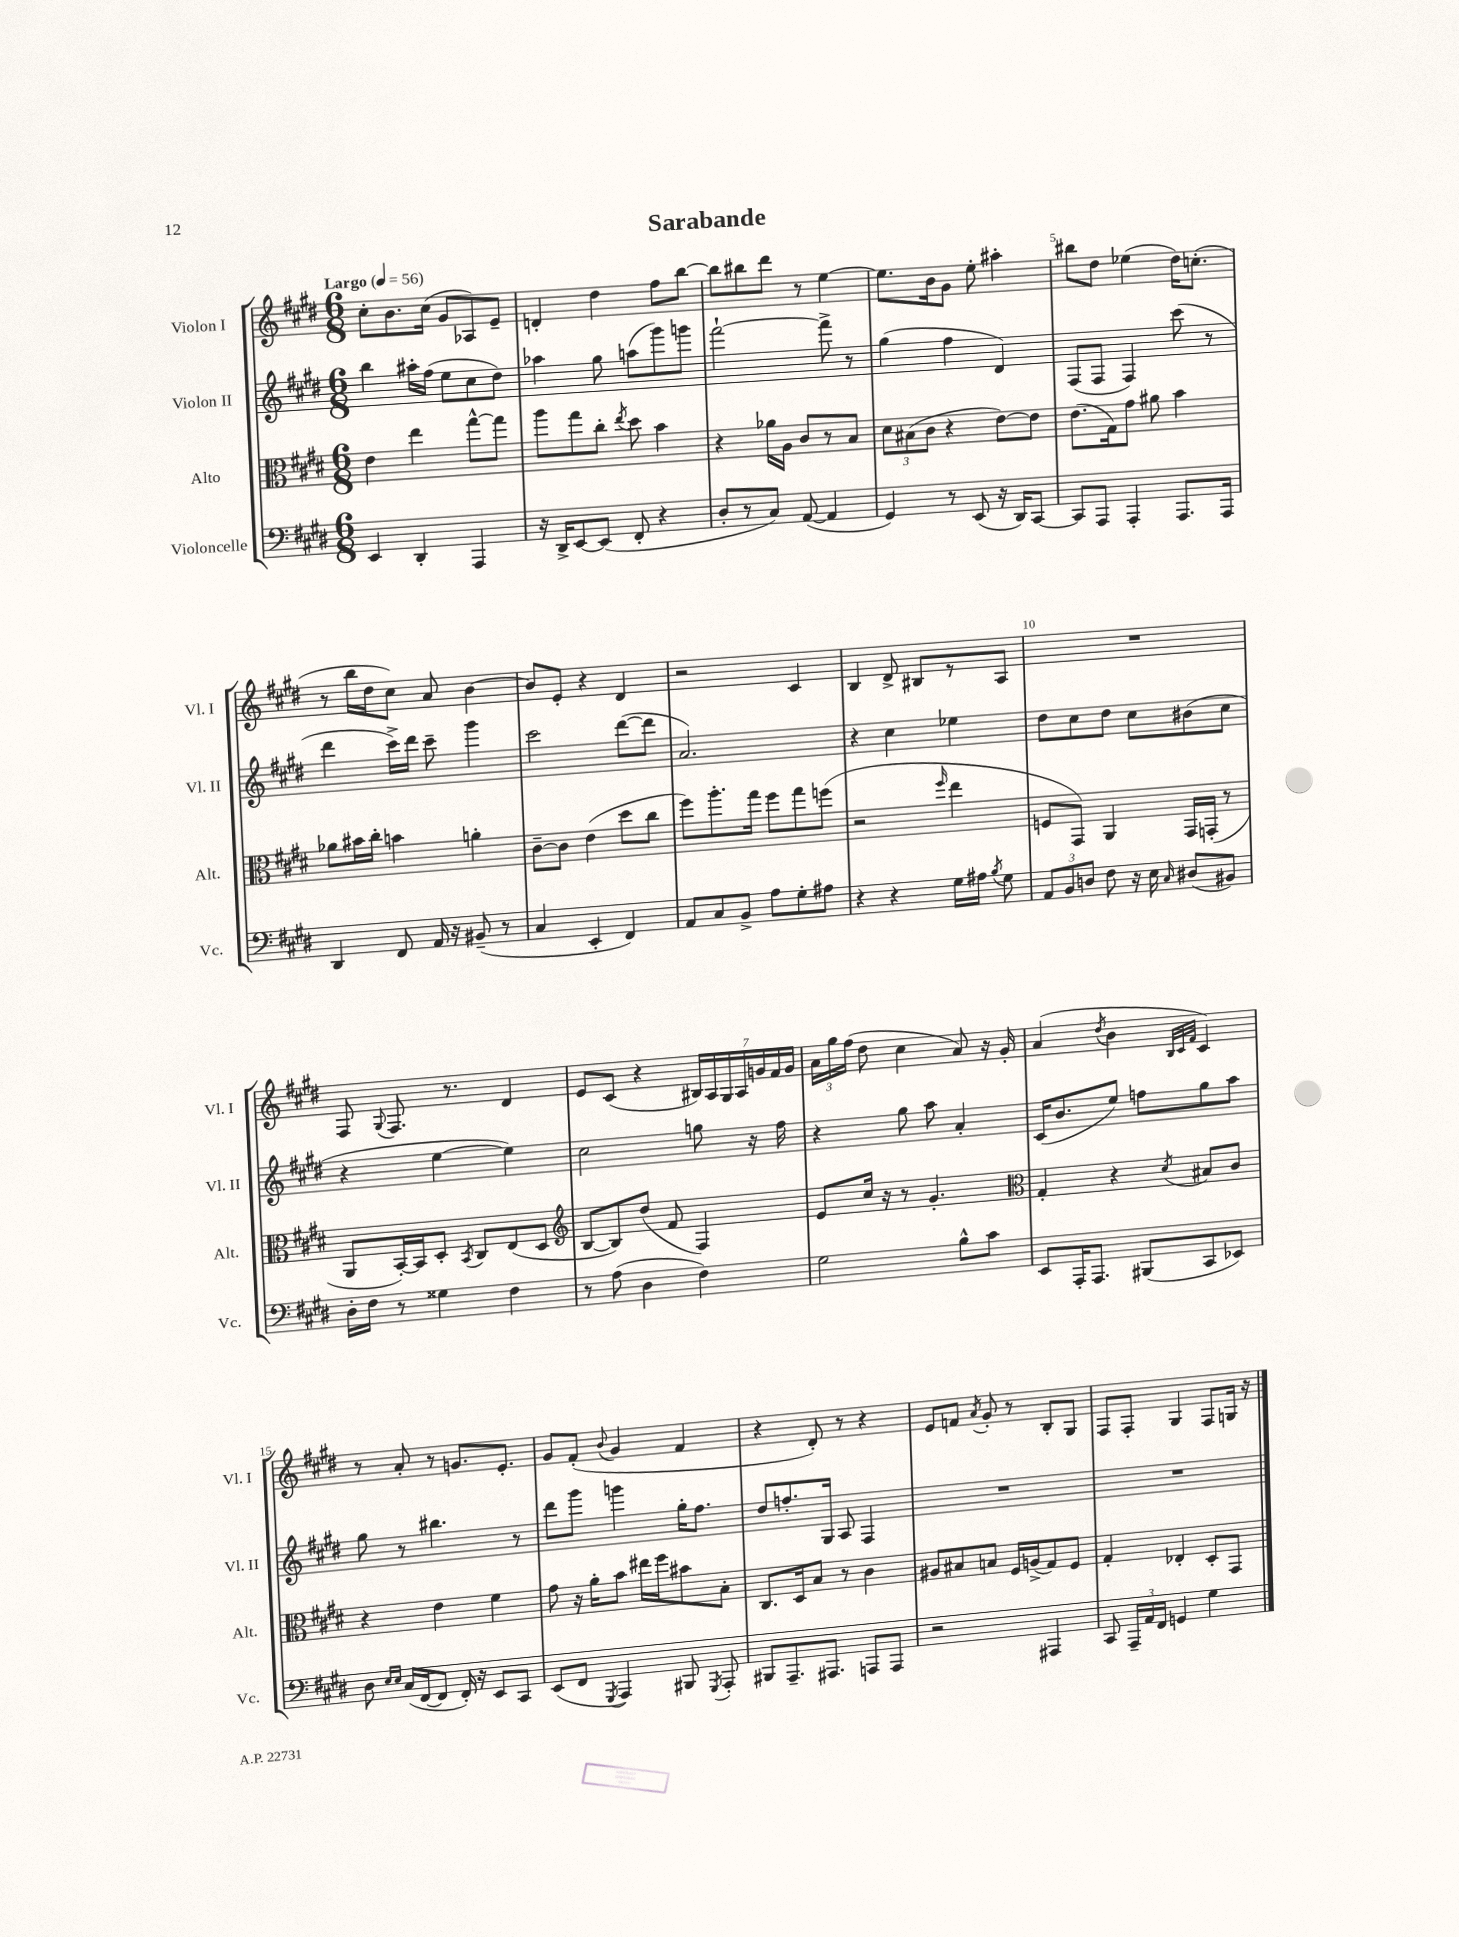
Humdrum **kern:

**kern	**kern	**kern	**kern
*part4	*part3	*part2	*part1
*staff4	*staff3	*staff2	*staff1
*I"Violoncelle	*I"Alto	*I"Violon II	*I"Violon I
*I'Vc.	*I'Alt.	*I'Vl. II	*I'Vl. I
*clefF4	*clefC3	*clefG2	*clefG2
*k[f#c#g#d#]	*k[f#c#g#d#]	*k[f#c#g#d#]	*k[f#c#g#d#]
*M6/8	*M6/8	*M6/8	*M6/8
*MM56	*MM56	*MM56	*MM56
=1	=1	=1	=1
!	!	!	!LO:TX:a:B:t=Largo
4EE/	4e\	4bb\	8cc#'\L
.	.	.	8.b\
4DD#'/	4ee\	16aa#X'\LL	.
.	.	(16ff#\JJ	(16cc#\Jk
.	.	8ee\L	8g#/L
4AAA/	[8gg#^^\L	8cc#\	8A-X/)
.	8gg#\J]	8dd#\J)	8e~/J
=2	=2	=2	=2
16r	8aa\L	4aa-X\	4dn'/
16DD#^/KL	.	.	.
[8EE/	8gg#\	.	.
(8EE/J]	8cc#'\J	8gg#\	4dd#\
.	8qee/	.	.
8FF#'/	8dd#\	(8aan\L	.
4r	4b\	8ggg#\)	8ff#\L
.	.	8gggn\J	[8bb\J
=3	=3	=3	=3
8D#'/L	4r	[2fff#`\	8bb\L]
8r	.	.	8bb#X\
8C#/J)	16a-X\LL	.	8ddd#\J
.	16A\JJ	.	.
([8AA/	8c#/L	.	8r
4AA/]	8r	8fff#^\]	[4ee\
.	8B/J	8r	.
=4	=4	=4	=4
4GG#/)	12d#\L	(4gg#\	8.ee\L]
.	(12B#X\	.	.
.	12c#\J	.	.
.	.	.	16b\k
8r	4r	4ff#\	8g#\J
(8EE/	.	.	8ee'\
16r	[8e\L)	4d#/)	4aa#X'\
16DD#/KL)	.	.	.
[8CC#/J	8e\J]	.	.
=5	=5	=5	=5
8CC#/L]	(8.e\L	(8F#/L	8bb#X\L
8AAA/J	.	8F#/J	8dd#\J
.	16G#\k)	.	.
4AAA'/	8g#\J	4F#/)	(4ee-X\
.	8a#X\	.	.
8.AAA/L	4b\	(8ccc#\	16dd#\KL)
.	.	.	(8.ccn'\J
.	.	8r	.
16AAA/Jk	.	.	.
!!LO:LB:g=z
=6	=6	=6	=6
4DD#/	8a-X\L	4ddd#\	8r
.	16b#X\L	.	16bb\LL
.	16cc#'\JJ	.	16dd#\J
8FF#/	4bn\	16ccc#^\LL)	8cc#\J)
.	.	16ddd#\JJ	.
16AA/	.	8ccc#~\	8a/
16r	.	.	.
(8BB#X~/	4an'\	4ggg#\	[4b\
8r	.	.	.
=7	=7	=7	=7
4C#/	[8c#~\L	2ccc#\	8b/L]
.	8c#\J]	.	8e'/J
4EE'/	(4e\	.	4r
4FF#/)	8dd#\L	([8ddd#\L	4d#/
.	8cc#\J	8ddd#\J]	.
=8	=8	=8	=8
8AA/L	8ff#\L)	2.a/)	2r
8C#/	8.aa'\	.	.
8BB^/J	.	.	.
.	16gg#\Jk	.	.
8A\L	8ff#\L	.	.
8G#'\	8gg#\	.	4c#/
8A#X\J	(8ffn\J	.	.
=9	=9	=9	=9
4r	2r	4r	4B/
4r	.	4cc#\	8d#^/
.	.	.	8B#X/L
.	16qqff#/	.	.
16G#\LL	4ee\	4ee-X\	8r
16A#X\JJ	.	.	.
8qB/	.	.	.
8G#\	.	.	8A/J
=10	=10	=10	=10
12AA/L	8Fn/L	8dd#\L	2.r
12BB/	.	.	.
.	8GG#/J)	8cc#\	.
12Dn/J	.	.	.
8F#\	4AA/	8dd#\J	.
16r	.	8cc#\L	.
16E\	.	.	.
16qqC#/	.	.	.
(8D#X/L	16GG#/LL	(8b#X\	.
.	(16GGn'/JJ	.	.
8BB#X/J)	8r	8cc#\J	.
!!LO:LB:g=z
=11	=11	=11	=11
16D#'\LL	8AA/L	4r	8F#/
16F#\JJ	.	.	.
.	.	.	8qqG#/
8r	[16BB'/L)	.	8.F#/
.	16BB/J]	.	.
4G##X\	8D#'/J	[4ee\	.
.	.	.	8.r
.	8qBB/	.	.
.	8C#/L	.	.
4F#\	(8E/	4ee\])	4d#/
.	8D#/J	.	.
=12	=12	=12	=12
*	*clefG2	*	*
8r	[8B/L	2cc#\	8e/L
(8A\	8B/])	.	(8c#/J
4D#\	(8dd#/J	.	4r
.	8f#/	.	.
4F#\)	4F#/)	8ggn\	28B#X/LL)
.	.	.	28A/
.	.	.	28G#/
.	.	.	28A/
.	.	16r	.
.	.	.	28gn/
.	.	.	28f#/
.	.	16ff#\	.
.	.	.	28g/JJ
=13	=13	=13	=13
2G#\	8e/L	4r	24a\LL
.	.	.	24gg#\
.	.	.	(24ff#\JJ
.	16cc#/Jk	.	8dd#\
.	16r	.	.
.	8r	8gg#\	4cc#\
.	4.g#'/	8aa\	.
8B^^\L	.	4a'/	8a/)
8c#\J	.	.	16r
.	.	.	16g#'/
=14	=14	=14	=14
*	*clefC3	*	*
8EE/L	4G#'/	(16c#/KL	(4a/
.	.	8.b/	.
16AAA'/K	.	.	.
8.AAA/J	.	.	.
.	.	.	8qdd#/
.	4r	8ee/J)	4b\
(8BBB#X/L	.	8ffn\L	.
.	.	.	32qqB/LLL
.	.	.	32qqc#/
.	8qd#/	.	32qqf#/JJJ
8CC#/	8B#X/L	8gg#\	4c#/)
8EE-X/J)	8c#/J	8aa\J	.
!!LO:LB:g=z
=15	=15	=15	=15
8D#\	4r	8gg#\	8r
16qqE/LL	.	.	.
16qqE/JJ	.	.	.
(16C#/LL	.	8r	8a'/
[16FF#/J	.	.	.
8FF#/J]	4e\	4.bb#X\	8r
16FF#'/)	.	.	8.gn/L
16r	.	.	.
8EE/L	4f#\	.	.
.	.	.	8.e'/J
8CC#/J	.	8r	.
=16	=16	=16	=16
(8EE/L	8g#\	8ddd#\L	8g#/L
8FF#/J	16r	8ggg#\J	(8f#'/J
.	16a'\KL	.	.
8qGGG#/	.	.	8qqb/
4AAA/)	8b\J	4gggn\	4g#/
.	16ee#X\LL	.	.
.	16ff#\J	.	.
8BBB#X/	8b#X\	16gg#'\KL	4f#/
.	.	8.ff#\J	.
8qGGG#/	.	.	.
8AAA'/	8B'\J	.	.
=17	=17	=17	=17
8BBB#X/L	8.C#/L	8dd#/L	4r
8.AAA~/	.	8.ffn'/	.
.	16D#/k	.	.
.	8B/J	.	8d#'/)
8.AAA#X/J	.	16G#/Jk	.
.	8r	8A/	8r
8AAAn/L	4c#\	4F#/	4r
8AAA/J	.	.	.
=18	=18	=18	=18
2r	8A#X/L	2.r	8e/L
.	8B#X/	.	8fn/J
.	.	.	8qa/
.	8Bn/J	.	8g#'/
.	16F#/LL	.	8r
.	(16An^/J	.	.
4AAA#X/	8G#/)	.	8B'/L
.	8F#/J	.	8G#/J
=19	=19	=19	=19
8CC#/	4G#'/	2.r	8F#/L
24AAA~/LL	.	.	8F#'/J
24AA/	.	.	.
24FF#/JJ	.	.	.
4GGn/	4E-X'/	.	4G#/
4G#\	8D#'/L	.	8F#/L
.	8GG#/J	.	16Gn/Jk
.	.	.	16r
==	==	==	==
*-	*-	*-	*-
